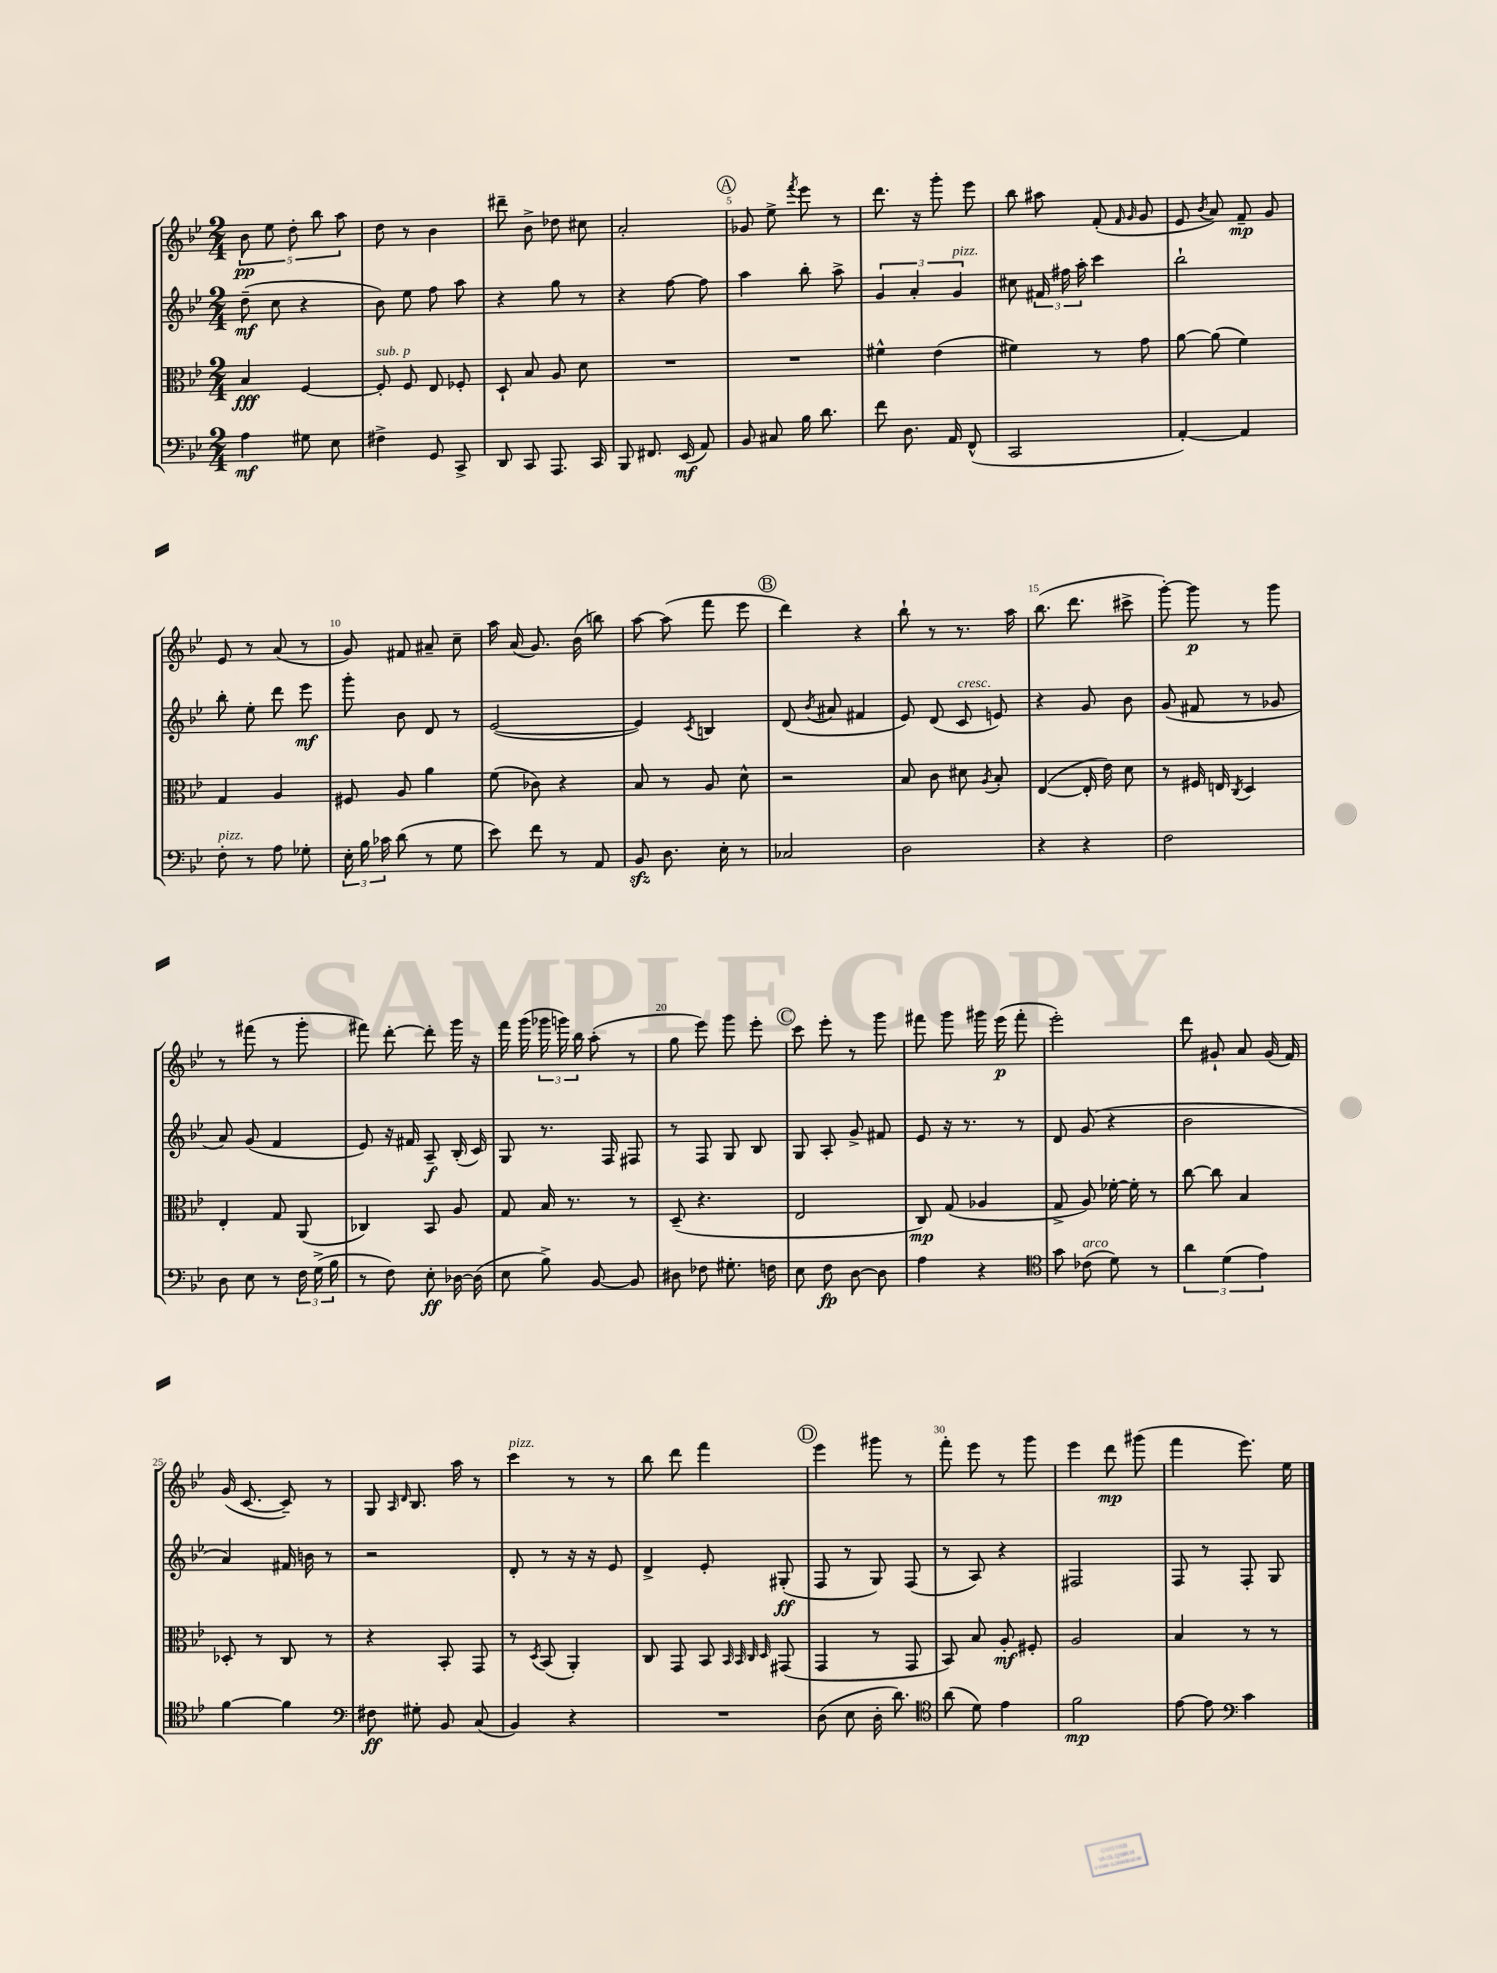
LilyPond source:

<<
\new StaffGroup <<
\new Staff = "s0" {
    \clef treble \key bes \major \numericTimeSignature \time 2/4
    \autoBeamOff \tuplet 5/4 { bes'8\pp ees''8 d''8-. bes''8 a''8 } |
    d''8 r8 bes'4 |
    dis'''8-- bes'8-> des''8 cis''8 |
    a'2-. |
    \mark \markup { \circle "A" } ges'8 ees''8-> \acciaccatura { f'''8 } ees'''8 r8 |
    d'''8. r16 g'''8-. ees'''8 |
    bes''8 ais''8 f'8-.( \grace { f'16 g'16 } g'8 |
    ees'8 \acciaccatura { bes'8 } a'8) f'8--\mp g'8 |
    ees'8 r8 a'8( r8 |
    g'8) fis'8 ais'8-- c''8-- |
    a''16 a'16( g'8.) bes'16( b''8) |
    a''8~ a''8( f'''8 ees'''8 |
    \mark \markup { \circle "B" } d'''4) r4 |
    bes''8-! r8 r8. a''16 |
    bes''8.( d'''8. cis'''8-> |
    g'''8~-.) g'''8\p r8 g'''8 |
    r8 fis'''8( r8 g'''8-. |
    fis'''8) d'''8~-. d'''8-. g'''16 r16 |
    f'''16 g'''16( \tuplet 3/2 { ges'''16 g'''16) bes''16 } a''8-.( r8 |
    g''8 ees'''8) g'''8 ees'''8-. |
    \mark \markup { \circle "C" } c'''8 ees'''8-. r8 g'''8 |
    fis'''8 g'''8 gis'''16 ees'''16\p( fis'''8-. |
    ees'''2-.) |
    d'''8 gis'8-! a'8 gis'16( f'16) |
    g'16( c'8.~ c'8--) r8 |
    g8 \grace { a16 d'16 } bes8. a''16 r8 |
    c'''4^\markup { \italic "pizz." } r8 r8 |
    bes''8 d'''8 f'''4 |
    \mark \markup { \circle "D" } ees'''4 gis'''8 r8 |
    f'''8-. ees'''8 r8 g'''8 |
    ees'''4 d'''8\mp gis'''8( |
    f'''4 ees'''8.) ees''16 \bar "|." |
}
\new Staff = "s1" {
    \clef treble \key bes \major \numericTimeSignature \time 2/4
    \autoBeamOff d''8--\mf( c''8 r4 |
    bes'8) ees''8 f''8 a''8 |
    r4 g''8 r8 |
    r4 f''8~ f''8 |
    \mark \markup { \circle "A" } a''4 bes''8-. a''8-> |
    \tuplet 3/2 { g'4 a'4-. g'4^\markup { \italic "pizz." } } |
    cis''8 \tuplet 3/2 { fis'16 fis''16 a''16-. } c'''4 |
    bes''2-! |
    bes''8-. ees''8-. d'''8 ees'''8\mf |
    g'''8-. bes'8 d'8 r8 |
    ees'2~( |
    ees'4) \acciaccatura { c'8 } b4 |
    \mark \markup { \circle "B" } d'8( \acciaccatura { bes'8 } ais'8 fis'4 |
    ees'8) d'8( c'8^\markup { \italic "cresc." } e'8) |
    r4 g'8 bes'8 |
    g'8( fis'8 r8 ges'8 |
    a'8) g'8( f'4 |
    ees'8) r16 fis'16 a8--\f bes16-.( c'16) |
    g8 r8. f16 fis8 |
    r8 f8 g8 bes8 |
    \mark \markup { \circle "C" } g8 a8-. g'8-> fis'8 |
    ees'8 r16 r8. r8 |
    d'8 g'8( r4 |
    bes'2 |
    a'4) fis'16 b'16 r8 |
    r2 |
    d'8-. r8 r16 r16 ees'8 |
    d'4-> ees'8-. gis8-.\ff( |
    \mark \markup { \circle "D" } f8 r8 g8) f8( |
    r8 a8) r4 |
    fis2 |
    f8 r8 f8-. g8 \bar "|." |
}
\new Staff = "s2" {
    \clef alto \key bes \major \numericTimeSignature \time 2/4
    \autoBeamOff bes4\fff f4~ |
    f8-.^\markup { \italic "sub. p" } f8 ees8 fes8-. |
    d8-! bes8 a8 d'8 |
    R2 |
    \mark \markup { \circle "A" } R2 |
    fis'4-^ ees'4( |
    fis'4) r8 g'8 |
    a'8~ a'8( f'4) |
    g4 a4 |
    fis8 a8 a'4 |
    f'8( ces'8) r4 |
    bes8 r8 a8 d'8-^ |
    \mark \markup { \circle "B" } r2 |
    bes8 c'8 dis'8 \acciaccatura { a8 } bes8-. |
    ees4~( ees16-. ees'16) d'8 |
    r8 fis16 e16 \acciaccatura { c8 } d4 |
    ees4-. g8 a,8( |
    ces4) bes,8 a8 |
    g8 bes16 r8. r8 |
    d8--( r4. |
    \mark \markup { \circle "C" } ees2 |
    c8\mp) g8( aes4 |
    g8-> a8) fes'16~-. fes'16-. r8 |
    c''8~ c''8 bes4 |
    des8-. r8 c8 r8 |
    r4 bes,8-. g,8 |
    r8 \acciaccatura { d8 } bes,8( a,4-.) |
    c8 g,8 bes,8 \grace { bes,32 bes,32 c32 d32 } gis,8( |
    \mark \markup { \circle "D" } g,4 r8 g,8 |
    bes,8) bes8 a8-.\mf fis8-. |
    a2 |
    bes4 r8 r8 \bar "|." |
}
\new Staff = "s3" {
    \clef bass \key bes \major \numericTimeSignature \time 2/4
    \autoBeamOff a4\mf gis8 ees8 |
    fis4-> g,8 c,8-> |
    d,8 c,8 a,,8. c,16 |
    bes,,8 fis,8. ees,16\mf( a,8) |
    \mark \markup { \circle "A" } bes,8 cis8 bes16 d'8. |
    f'8 d8. a,16 f,8-^( |
    c,2 |
    a,4~-.) a,4 |
    f8-.^\markup { \italic "pizz." } r8 a8 ges8-. |
    \tuplet 3/2 { ees16-. bes16 ces'16 } d'8( r8 g8 |
    ees'8) f'8 r8 a,8 |
    bes,8\sfz d8. ees16-. r8 |
    \mark \markup { \circle "B" } ces2 |
    d2 |
    r4 r4 |
    f2 |
    d8 ees8 r8 \tuplet 3/2 { f16 g16->( bes16 } |
    r8 f8) ees8-.\ff des16~ des16( |
    ees8 bes8->) bes,8~ bes,8 |
    dis8 fes8 gis8.-. f16 |
    \mark \markup { \circle "C" } ees8 f8\fp d8~ d8 |
    a4 r4 |
    \clef tenor g'8 ces'8^\markup { \italic "arco" }( d'8) r8 |
    \tuplet 3/2 { a'4 d'4( ees'4) } |
    f'4~ f'4 |
    \clef bass fis8\ff gis8-. bes,8 c8( |
    bes,4) r4 |
    R2 |
    \mark \markup { \circle "D" } d8( ees8 d16-. d'8.) |
    \clef tenor a'8( d'8) ees'4 |
    f'2\mp |
    ees'8~ ees'8 \clef bass c'4 \bar "|." |
}
>>
>>
\layout { \context { \Score \override BarNumber.break-visibility = ##(#f #t #t) barNumberVisibility = #(every-nth-bar-number-visible 5) } }
